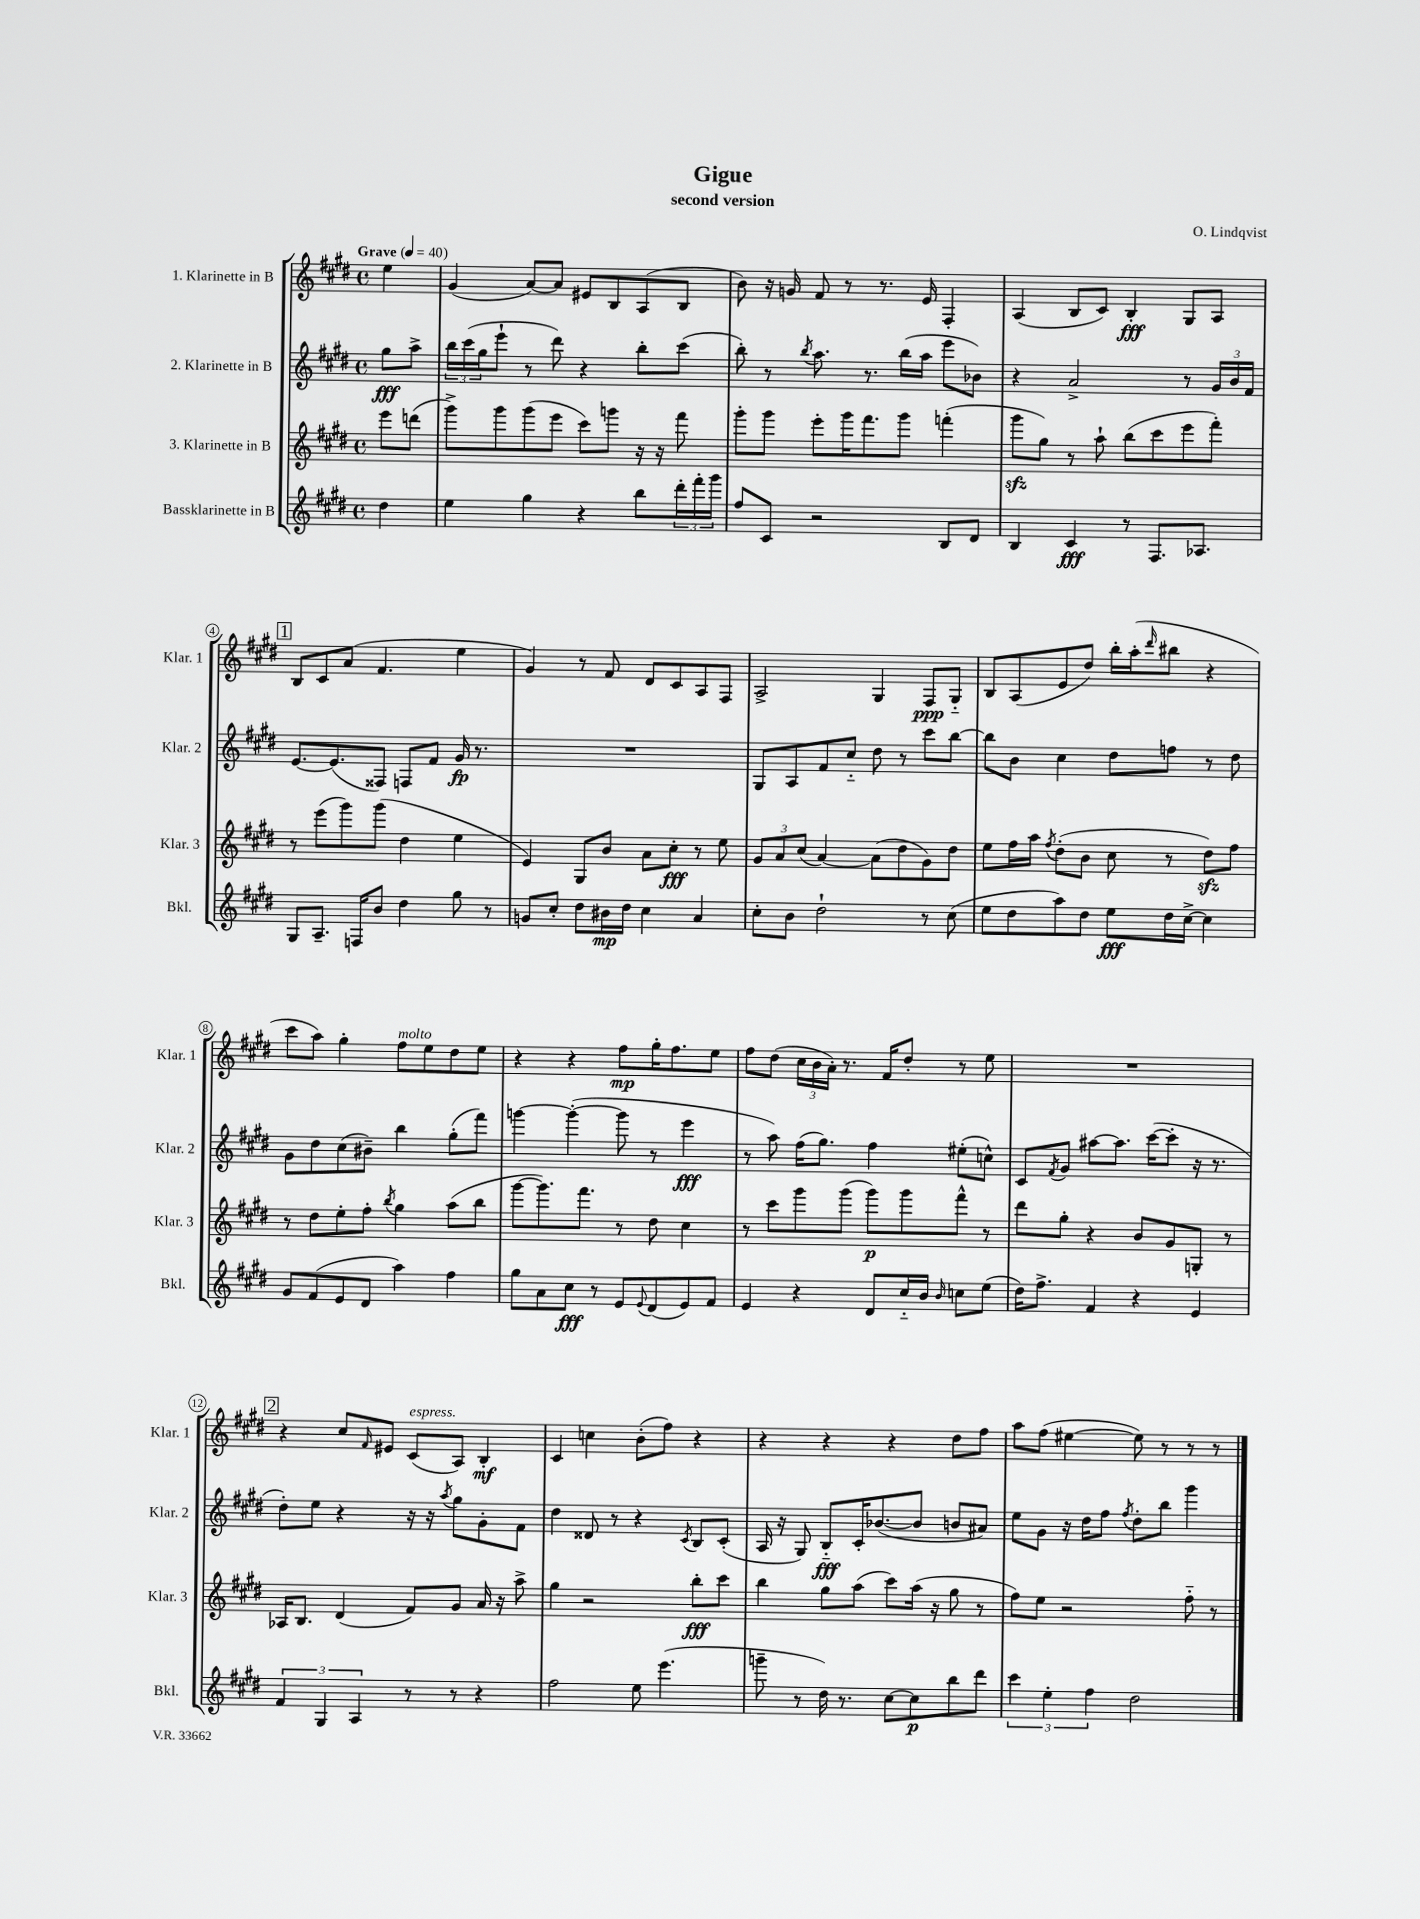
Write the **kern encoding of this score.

**kern	**kern	**kern	**kern
*staff4	*staff3	*staff2	*staff1
*clefG2	*clefG2	*clefG2	*clefG2
*k[f#c#g#d#]	*k[f#c#g#d#]	*k[f#c#g#d#]	*k[f#c#g#d#]
*M4/4	*M4/4	*M4/4	*M4/4
*met(c)	*met(c)	*met(c)	*met(c)
*MM40	*MM40	*MM40	*MM40
4dd#\	8eee\L	8gg#\L	4ee\
.	(8ddd\J	8aa^\J	.
=	=	=	=
4ee\	8ggg#^\L)	24bb\LL	(4g#/
.	.	(24ccc#\	.
.	.	24gg#\J	.
.	8ggg#\	8eee`\J	.
4gg#\	(8ggg#\	8r	[8a/L)
.	8eee\J	8ddd#\)	8a/]J
4r	8ccc#\L)	4r	8e#/L
.	8ggg\J	.	8B/
8bb\L	16r	8bb'\L	(8A/
.	16r	.	.
24ddd#'\L	8fff#\	(8ccc#\J	8B/J
24fff#'\	.	.	.
24ggg#\JJ	.	.	.
=	=	=	=
8ff#/L	8ggg#'\L	8bb'\)	8b\)
8c#/J	8ggg#\J	8r	16r
.	.	.	16g/
.	.	8qbb/	.
2r	8eee'\L	8.aa\	8f#/
.	16ggg#\K	.	8r
.	8.fff#\	8.r	.
.	.	.	8.r
.	8ggg#\J	(16bb\LL	.
.	.	16aa\JJ	16e/
8B/L	(4fff'\	8eee\L	4F#'/
8d#/J	.	8b-\J)	.
=	=	=	=
4B/	8ggg#\L	4r	(4A/
.	8gg#\J)	.	.
4c#/	8r	2a^/	8B/L
.	8aa`\	.	8c#/J)
8r	(8bb\L	.	4B'/
8.F#/L	8ccc#\	.	.
.	8eee\	8r	8G#/L
8.A-/J	.	.	.
.	8fff#'\J)	24g#/LL	8A/J
.	.	24b/	.
.	.	24f#/JJ	.
=	=	=	=
8G#/L	8r	[8.e/L	8B/L
8.A~/J	(8eee\L	.	8c#/
.	.	(8.e/]	.
.	8ggg#\)	.	(8a/J
16F/LK	.	.	.
8b/J	(8ggg#\J	8F##/J)	4.f#/
4dd#\	4dd#\	8F/L	.
.	.	8f#/J	.
8gg#\	4ee\	16g#/	4ee\
.	.	8.r	.
8r	.	.	.
=	=	=	=
8g/L	4e/)	1r	4g#/)
8cc#'/J	.	.	.
8dd#\L	8G#/L	.	8r
16b#\L	8b/J	.	8f#/
16dd#\JJ	.	.	.
4cc#\	8a\L	.	8d#/L
.	8cc#'\J	.	8c#/
4a/	8r	.	8A/
.	8ee\	.	8F#/J
=	=	=	=
8cc#'\L	12g#/L	8G#/L	2A^/
.	12a/	.	.
8b\J	.	8A/	.
.	(12cc#/J	.	.
2dd#`\	[4a/)	8f#/	.
.	.	8cc#'~/J	.
.	(8a\]L	8dd#\	4G#/
.	8dd#\	8r	.
8r	8g#\)	8ccc#\L	8F#/L
(8cc#\	8dd#\J	[8bb\J	8G#'~/J
=	=	=	=
8ee\L	8ee\L	8bb\]L	8B/L
8dd#\	16ff#\L	8b\J	(8A/
.	16aa\JJ	.	.
.	8qff#/	.	.
8aa\)	(8dd#'\L	4cc#\	8e/
8dd#\J	8b\J	.	8dd#/J)
8ee\L	8cc#\	8dd#\L	16bb'\LL
.	.	.	(16aa'\J
.	.	.	16qqddd#/
16dd#\L	8r	8ff\J	8bb#\J
[16cc#^\JJ	.	.	.
4cc#\]	8dd#\L)	8r	4r
.	8ff#\J	8dd#\	.
=	=	=	=
8g#/L	8r	8g#\L	8ccc#\L
(8f#/	8dd#\L	8dd#\	8aa\J)
8e/	8ee'\	(8cc#\	4gg#'\
8d#/J	8ff#'\J	8b#~\J)	.
.	8qbb/	.	.
4aa\)	4gg#\	4bb\	8ff#\L
.	.	.	8ee\
4ff#\	(8aa\L	(8gg#'\L	8dd#\
.	8bb\J	8fff#\J)	8ee\J
=	=	=	=
8gg#\L	[8ggg#\L	[4ggg\	4r
8a\	8.ggg#\])	.	.
8cc#\J	.	(4ggg'\_	4r
.	8.fff#\J	.	.
8r	.	.	.
8e/L	8r	8ggg\]	8ff#\L
8qqe/	.	.	.
(8d#/	8dd#\	8r	16gg#'\K
.	.	.	8.ff#\
8e/)	4cc#\	4eee\	.
8f#/J	.	.	8ee\J
=	=	=	=
4e/	8r	8r	8ff#\L
.	8ccc#\L	8aa\)	(8dd#\J
4r	8ggg#\	(16ff#\LK	24cc#\LL
.	.	.	24b\
.	.	8.gg#\J)	.
.	.	.	24a'\JJ)
.	(8ggg#\J	.	8.r
8d#/L	8ggg#\L)	4ff#\	.
.	.	.	16f#/LK
16cc#'~/L	8ggg#\	.	8dd#'/J
16b/JJ	.	.	.
16qqb/	.	.	.
8cc\L	8fff#^^\J	(8ee#'\L	8r
(8ee\J	8r	8cc^^\J)	8ee\
=	=	=	=
16dd#\LK)	8ddd#\L	8c#/L	1r
8.ff#^\J	.	.	.
.	.	8qf#/	.
.	8gg#'\J	8g#/J	.
4f#/	4r	[8aa#\L	.
.	.	8.aa#\]J	.
4r	8b/L	.	.
.	.	([16ccc#\LK	.
.	8g#/	8ccc#'\]J	.
4e/	8G'/J	16r	.
.	.	8.r	.
.	8r	.	.
=	=	=	=
6f#/	16A-/LK	8dd#'\L)	4r
.	8.B/J	.	.
.	.	8ee\J	.
6G#/	.	.	.
.	(4d#/	4r	8cc#/L
6A/	.	.	.
.	.	.	16qqf#/
.	.	.	8e#/J
8r	8f#/L)	16r	(8c#/L
.	.	16r	.
.	.	8qaa/	.
8r	8g#/J	8gg#\L	8A/J)
4r	16a/	8g#'\	4B'/
.	16r	.	.
.	8aa^\	8f#\J	.
=	=	=	=
2ff#\	4gg#\	4dd#\	4c#/
.	2r	8d##/	4cc\
.	.	8r	.
8ee\	.	4r	(8b'\L
(4.eee\	.	.	8ff#\J)
.	.	8qc#/	.
.	8bb'\L	8B/L	4r
.	8ccc#\J	(8c#'/J	.
=	=	=	=
8ggg~\	4bb\	16A/	4r
.	.	16r	.
8r	.	8G#/)	.
16dd#\)	8gg#\L	8B'~/L	4r
8.r	.	.	.
.	(8aa\J	16c#'/K	.
.	.	([8.b-/	.
[8cc#\L	8ccc#\L)	.	4r
8cc#\]	(16aa\Jk	8b-/]J	.
.	16r	.	.
8bb\	8gg#\	8b/L	8dd#\L
8ddd#\J	8r	8a#/J)	8ff#\J
=	=	=	=
6ccc#\	8ff#\L)	8ee\L	8aa\L
.	8ee\J	8g#\J	(8ff#\J
6ee'\	.	.	.
.	2r	16r	[4ee#\
.	.	16dd#\LK	.
6ff#\	.	.	.
.	.	8ff#\J	.
.	.	8qff#/	.
2dd#\	.	8dd#'\L	8ee#\])
.	.	8bb\J	8r
.	8ff#'~\	4ggg#\	8r
.	8r	.	8r
==	==	==	==
*-	*-	*-	*-
